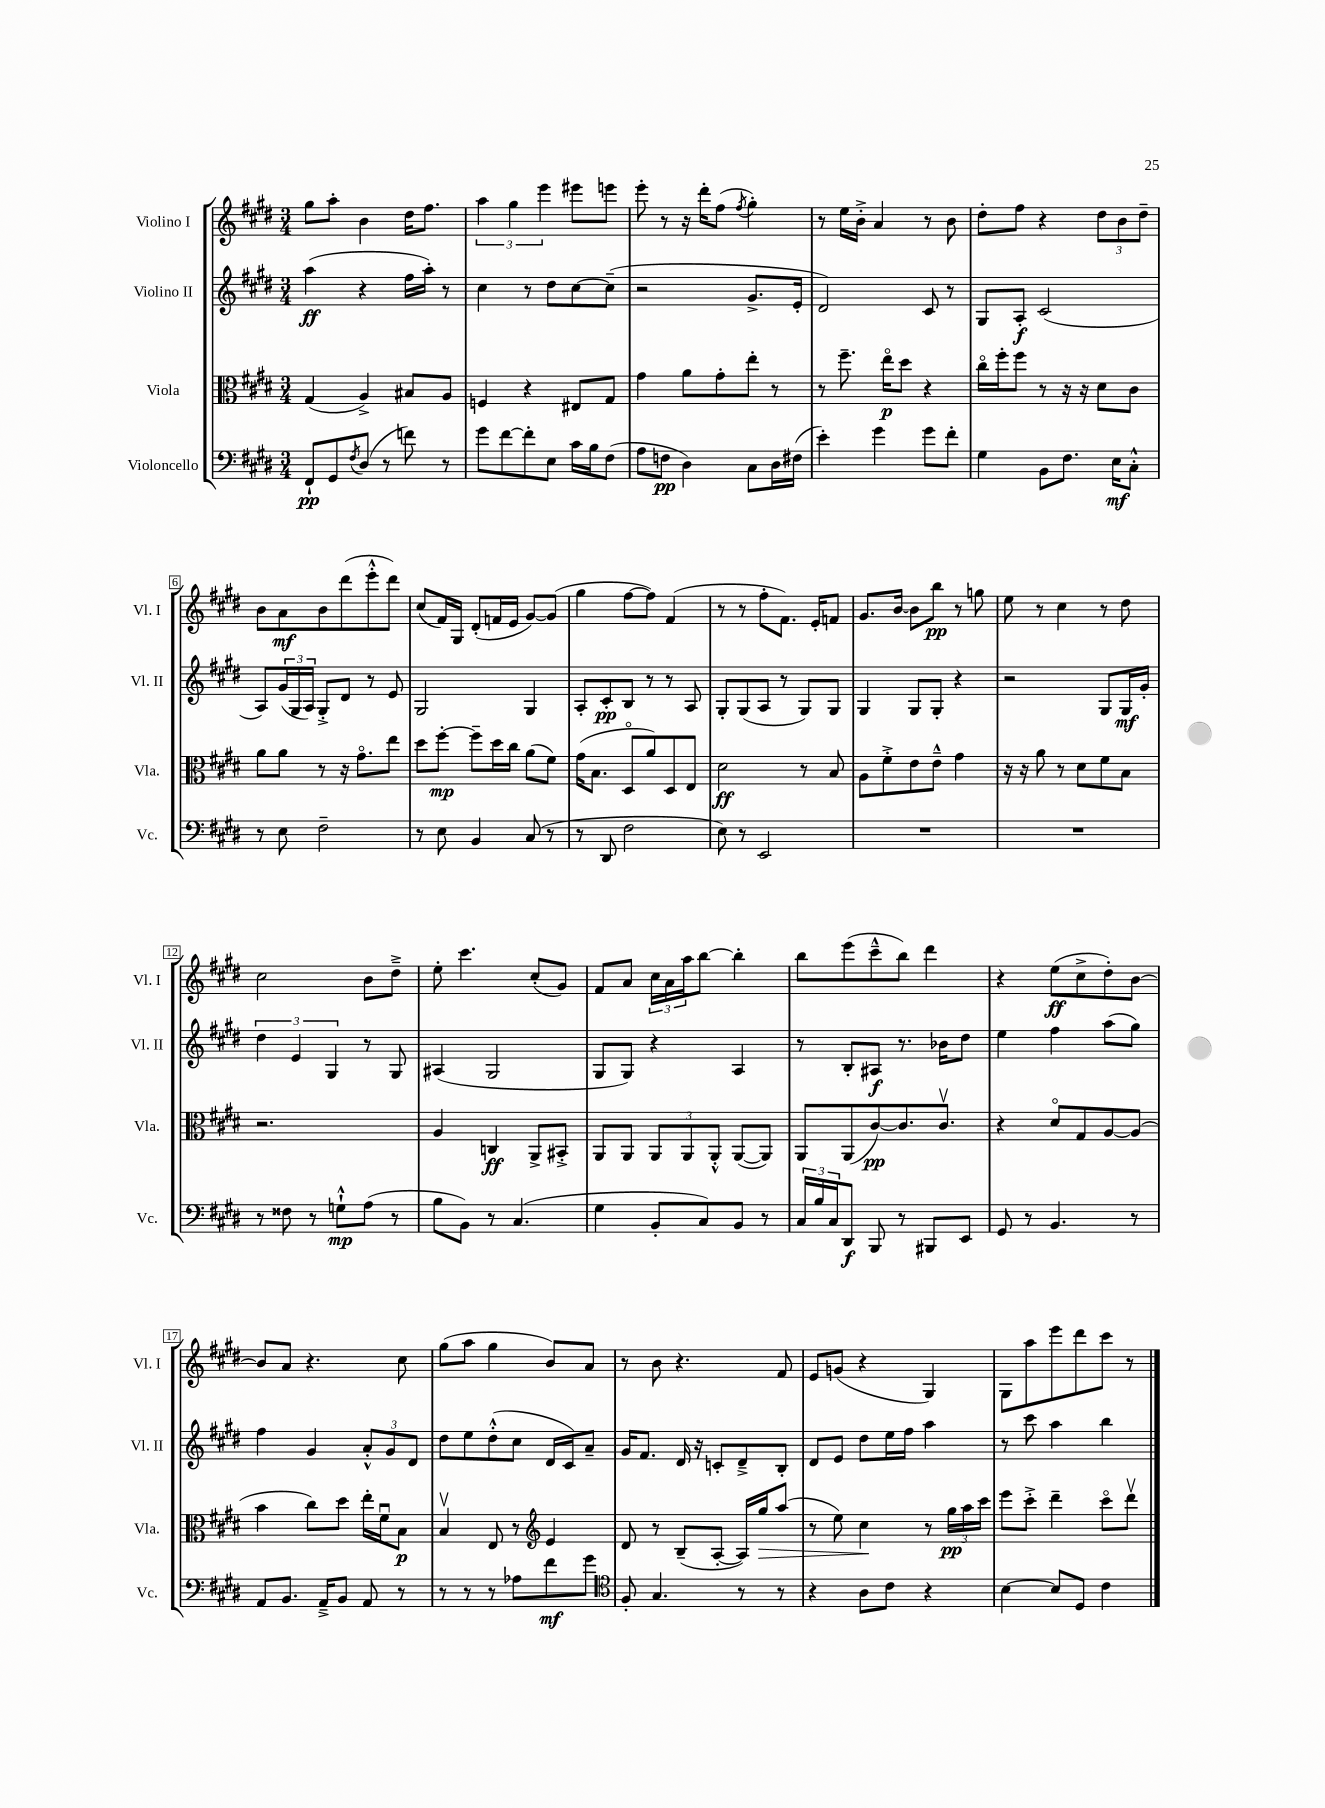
<<
\new StaffGroup <<
\new Staff = "s0" \with { instrumentName = "Violino I" shortInstrumentName = "Vl. I" } {
    \clef treble \key e \major \numericTimeSignature \time 3/4
    gis''8 a''8-. b'4 dis''16 fis''8. |
    \tuplet 3/2 { a''4 gis''4 e'''4 } eis'''8 e'''8 |
    e'''8-. r8 r16 dis'''16-. fis''8( \acciaccatura { fis''8 } gis''4-.) |
    r8 e''16 b'16-.-> a'4 r8 b'8 |
    dis''8-. fis''8 r4 \tuplet 3/2 { dis''8 b'8 dis''8-- } |
    b'8 a'8\mf b'8 dis'''8( e'''8-.-^ dis'''8) |
    cis''8( fis'16) gis16 dis'8-.( f'16 e'16 gis'8~) gis'8( |
    gis''4 fis''8~ fis''8) fis'4( |
    r8 r8 fis''8-. fis'8.) e'16-. f'8 |
    gis'8. b'16~ b'8 b''8\pp r8 g''8 |
    e''8 r8 cis''4 r8 dis''8 |
    cis''2 b'8 dis''8---> |
    e''8-. cis'''4. cis''8-.( gis'8) |
    fis'8 a'8 \tuplet 3/2 { cis''16 a'16 a''16 } b''8~ b''4-. |
    b''8 e'''8( cis'''8---^ b''8) dis'''4 |
    r4 e''8\ff( cis''8-> dis''8-.) b'8~ |
    b'8 a'8 r4. cis''8 |
    gis''8( a''8 gis''4 b'8) a'8 |
    r8 b'8 r4. fis'8 |
    e'8 g'8( r4 gis4) |
    gis8 a''8 e'''8 dis'''8 cis'''8 r8 \bar "|." |
}
\new Staff = "s1" \with { instrumentName = "Violino II" shortInstrumentName = "Vl. II" } {
    \clef treble \key e \major \numericTimeSignature \time 3/4
    a''4\ff( r4 fis''16 a''16-.) r8 |
    cis''4 r8 dis''8 cis''8~ cis''8--( |
    r2 gis'8.-> e'16-. |
    dis'2) cis'8 r8 |
    gis8 a8-.\f cis'2( |
    a8) \tuplet 3/2 { gis'16( gis16 a16) } gis8-.-> dis'8 r8 e'8 |
    gis2 gis4 |
    a8-. cis'8-.\pp b8 r8 r8 a8 |
    gis8-. gis8( a8 r8 gis8) gis8 |
    gis4 gis8 gis8-. r4 |
    r2 gis8 gis16\mf gis'16-. |
    \tuplet 3/2 { dis''4 e'4 gis4 } r8 gis8 |
    ais4( gis2 |
    gis8 gis8) r4 a4 |
    r8 b8-. ais8\f r8. bes'16 dis''8 |
    e''4 fis''4 a''8( gis''8) |
    fis''4 gis'4 \tuplet 3/2 { a'8-.-^ gis'8 dis'8 } |
    dis''8 e''8 dis''8-.-^( cis''8 dis'16 cis'16) a'8-- |
    gis'16 fis'8. dis'16 r16 c'8-. dis'8---> b8-. |
    dis'8 e'8 dis''8 e''16 fis''16 a''4 |
    r8 cis'''8 a''4 b''4 \bar "|." |
}
\new Staff = "s2" \with { instrumentName = "Viola" shortInstrumentName = "Vla." } {
    \clef alto \key e \major \numericTimeSignature \time 3/4
    gis4( a4->) bis8 a8 |
    f4 r4 eis8 gis8 |
    gis'4 a'8 gis'8-. e''8-. r8 |
    r8 fis''8.-- e''16\flageolet\p dis''8 r4 |
    cis''16\flageolet fis''16-. fis''8 r8 r16 r16 dis'8 cis'8 |
    a'8 a'8 r8 r16 gis'8.\flageolet e''8 |
    dis''8 fis''8~-.\mp fis''8-- dis''16 cis''16 a'8( fis'8) |
    gis'16( b8. dis8\flageolet a'8) dis8 e8 |
    dis'2\ff r8 b8 |
    a8 fis'8-.-> e'8 e'8---^ gis'4 |
    r16 r16 a'8 r8 dis'8 fis'8 b8 |
    r2. |
    a4 c4\ff a,8-> bis,8-.-> |
    a,8 a,8 \tuplet 3/2 { a,8 a,8 a,8-.-^ } a,8~( a,8) |
    a,8 a,8( cis'8~\pp) cis'8. cis'8.\upbow |
    r4 dis'8\flageolet gis8 a8~ a8( |
    b'4 cis''8) dis''8 e''16-. fis'16\downbow b8\p |
    b4\upbow e8 r8 \clef treble e'4 |
    dis'8 r8 b8--( a8~-. a16) gis''16\> a''8( |
    r8 e''8) cis''4\! r8 \tuplet 3/2 { gis''16\pp a''16 cis'''16 } |
    e'''8 cis'''8-.-> dis'''4-- cis'''8\flageolet dis'''8\upbow \bar "|." |
}
\new Staff = "s3" \with { instrumentName = "Violoncello" shortInstrumentName = "Vc." } {
    \clef bass \key e \major \numericTimeSignature \time 3/4
    fis,8-!\pp gis,8 \acciaccatura { fis8 } dis8( r8 f'8) r8 |
    gis'8 fis'8~ fis'8-. e8 cis'16 b16 fis8( |
    a8 f8\pp dis4) cis8 dis16 fis16( |
    e'4-.) gis'4 gis'8 fis'8-. |
    gis4 b,8 fis8. e16\mf cis8-.-^ |
    r8 e8 fis2-- |
    r8 e8 b,4 cis8( r8 |
    r8 dis,8 fis2 |
    e8) r8 e,2 |
    R2. |
    R2. |
    r8 fisis8 r8 g8-!-^\mp a8( r8 |
    b8 b,8) r8 cis4.( |
    gis4 b,8-. cis8) b,8 r8 |
    \tuplet 3/2 { cis16 b16 cis16 } dis,8\f b,,8 r8 bis,,8 e,8 |
    gis,8 r8 b,4. r8 |
    a,8 b,8. a,16---> b,8 a,8 r8 |
    r8 r8 r8 aes8 fis'8\mf gis'8 |
    \clef tenor fis8-. gis4. r8 r8 |
    r4 a8 cis'8 r4 |
    b4~ b8 dis8 cis'4 \bar "|." |
}
>>
>>
\layout { \context { \Score \override BarNumber.stencil = #(make-stencil-boxer 0.1 0.3 ly:text-interface::print) } }
